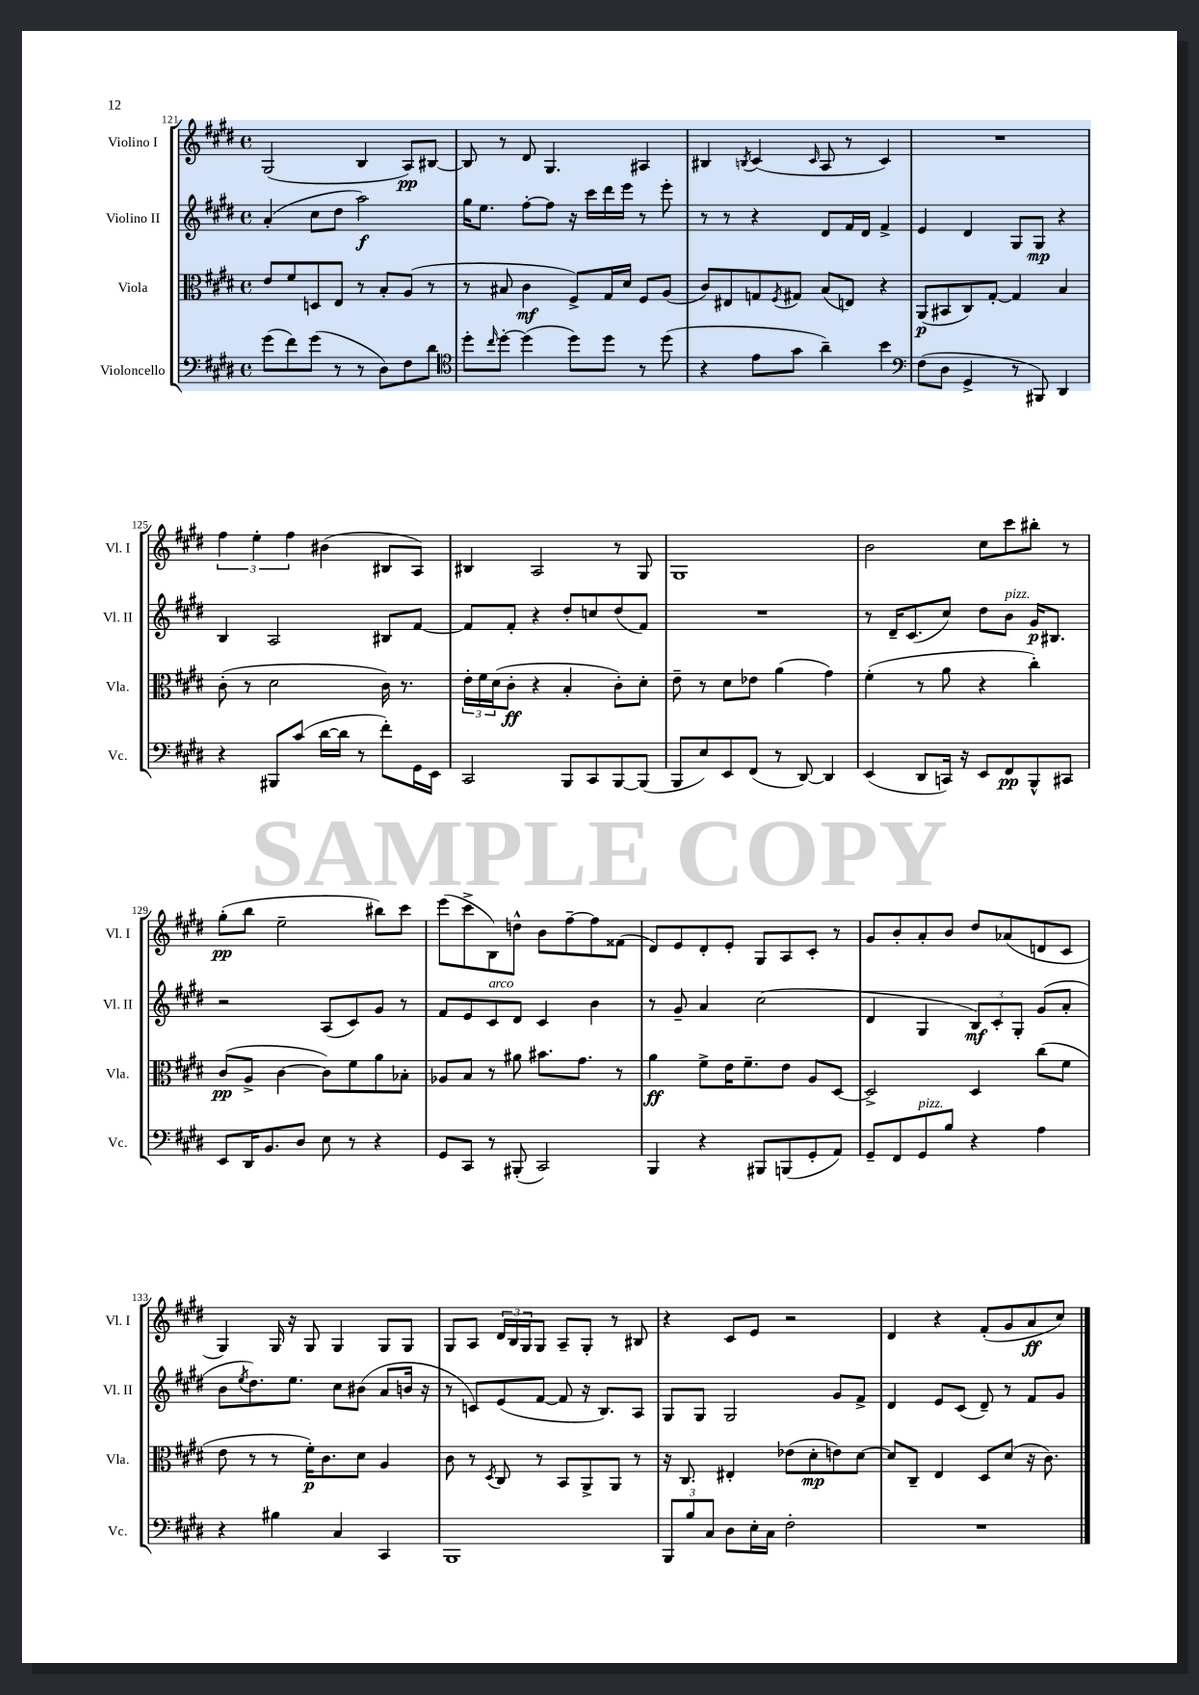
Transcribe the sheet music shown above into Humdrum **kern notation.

**kern	**kern	**kern	**kern
*staff4	*staff3	*staff2	*staff1
*clefF4	*clefC3	*clefG2	*clefG2
*k[f#c#g#d#]	*k[f#c#g#d#]	*k[f#c#g#d#]	*k[f#c#g#d#]
*M4/4	*M4/4	*M4/4	*M4/4
*met(c)	*met(c)	*met(c)	*met(c)
(8g#	8e	(4a'	(2G#
8f#)	8f#	.	.
(8g#	8D	8cc#	.
8r	8E	8dd#	.
8r	8r	2aa)	4B
8D#)	8B'	.	.
8F#	(8A	.	8A)
8d#	8r	.	[8B#
=	=	=	=
*clefC4	*	*	*
8dd#'	8r	16gg#	8B#]
.	.	8.ee	.
16qqcc#	.	.	.
[8dd#'	8B#	.	8r
(4dd#]	4c#	[8ff#'	8d#
.	.	8ff#]	4.G#
8dd#)	8F#^)	16r	.
.	.	16ccc#	.
8dd#	16G#	16ddd#	.
.	16d#	16eee	.
8r	8F#	8r	4A#
(8dd#	(8A	8eee'	.
=	=	=	=
4r	8c#)	8r	4B#
.	8E#	8r	.
.	.	.	8qB
8e	8G	4r	(4c#
.	8qF#	.	.
8g#	8G#	.	.
.	.	.	16qqc#
4a~)	(8B	8d#	8A
.	8E)	16f#	8r
.	.	16d#	.
4b	4r	4f#^	4c#)
=	=	=	=
*clefF4	*	*	*
(8F#	(8AA	4e	1r
8D#	8BB#	.	.
4GG#^	8C#)	4d#	.
.	[8G#'	.	.
8r	4G#]	8G#	.
8BBB#)	.	8G#	.
4DD#	4B	4r	.
=	=	=	=
4r	(8c#'	4B	6ff#
.	8r	.	.
.	.	.	6ee'
8BBB#	2d#	2A	.
.	.	.	6ff#
(8c#	.	.	.
[16d#	.	.	(4b#
16d#]	.	.	.
8r	.	.	.
8f#')	16c#)	8B#	8B#
.	8.r	.	.
16GG#	.	[8f#	8A)
16EE	.	.	.
=	=	=	=
2CC#	24e'	8f#]	4B#
.	24f#	.	.
.	(24d#	.	.
.	8c#'	8f#'	.
.	4r	4r	2A
8BBB	4B'	8dd#'	.
8CC#	.	8cc	.
[8BBB	8c#')	(8dd#	8r
(8BBB]	8d#'	8f#)	8G#
=	=	=	=
8BBB	8e~	1r	1G#
8E)	8r	.	.
8EE	8d#	.	.
(8FF#	8e-	.	.
8r	(4a	.	.
[8DD#)	.	.	.
4DD#]	4g#)	.	.
=	=	=	=
(4EE	(4f#'	8r	2b
.	.	16d#~	.
.	.	(8.c#	.
8DD#	8r	.	.
16CC)	8a	8cc#)	.
16r	.	.	.
8EE	4r	8dd#	8cc#
8FF#	.	8b	8ccc#
8BBB^^	4cc#')	16g#	8bb#'
.	.	8.B#	.
8CC#	.	.	8r
=	=	=	=
8EE	(8c#	2r	(8gg#'
16DD#	8A^	.	8bb
8.BB	.	.	.
.	[4c#	.	2ee~
8D#	.	.	.
8E	8c#])	(8A	.
8r	8f#	8c#)	.
4r	8a	8g#	8bb#)
.	8B-'	8r	8ccc#
=	=	=	=
8GG#	8A-	8f#	(8eee
8CC#	8B	8e	8ccc#^
8r	8r	8c#	8B)
(8BBB#'	8a#	8d#	8dd^^
2CC#)	8.b#	4c#	8b
.	.	.	[8ff#~
.	8.g#	.	.
.	.	4b	8ff#]
.	8r	.	(8f##
=	=	=	=
4BBB	4a	8r	8d#)
.	.	8g#~	8e
4r	8f#^	4a	8d#'
.	16e	.	8e'
.	8.f#~	.	.
8BBB#	.	(2cc#	8G#
(8BBB	8e	.	8A
8GG#'	8A	.	8c#'
8AA)	[8D#	.	8r
=	=	=	=
8GG#~	2D#^]	4d#	8g#
8FF#	.	.	8b'
8GG#	.	4G#	8a'
8B	.	.	8b
4r	4D#	12B)	8dd#
.	.	12c#'	.
.	.	.	(8a-
.	.	12G#'	.
4A	(8cc#	(8g#	8d
.	8f#	8a'	8c#
=	=	=	=
4r	8e	8b	4G#)
.	.	8qee	.
.	8r	8.dd#)	.
4B#	8r	.	16G#
.	.	8.ee	16r
.	16f#')	.	8G#
.	8.c#	.	.
4C#	.	8cc#	4G#
.	8d#	(8b#	.
4CC#	4A	8a	8G#
.	.	16b	8G#
.	.	16r	.
=	=	=	=
1BBB	8c#	8r	8G#
.	8r	8c)	8A
.	8qD#	.	.
.	8C#	(8e	24d#
.	.	.	24B
.	.	.	24G#
.	8r	[8f#	8G#
.	8BB	8f#]	8A~
.	8AA^	16r	8G#'
.	.	8.B)	.
.	8AA	.	8r
.	8r	8A	8B#
=	=	=	=
12BBB	16r	8G#	4r
.	8.C#	.	.
12B	.	.	.
.	.	8G#	.
12C#	.	.	.
8D#	4E#'	2G#	8c#
16E'	.	.	8e
16C#	.	.	.
2F#'	(8e-	.	2r
.	8d#'	.	.
.	8e)	8g#	.
.	[8d#	8f#^	.
=	=	=	=
1r	8d#]	4d#	4d#
.	8C#~	.	.
.	4E	8e	4r
.	.	(8c#	.
.	8D#	8d#~)	(8f#'
.	(8d#	8r	8g#
.	16r	8f#	8a
.	8.c#)	.	.
.	.	8g#	8cc#)
==	==	==	==
*-	*-	*-	*-
